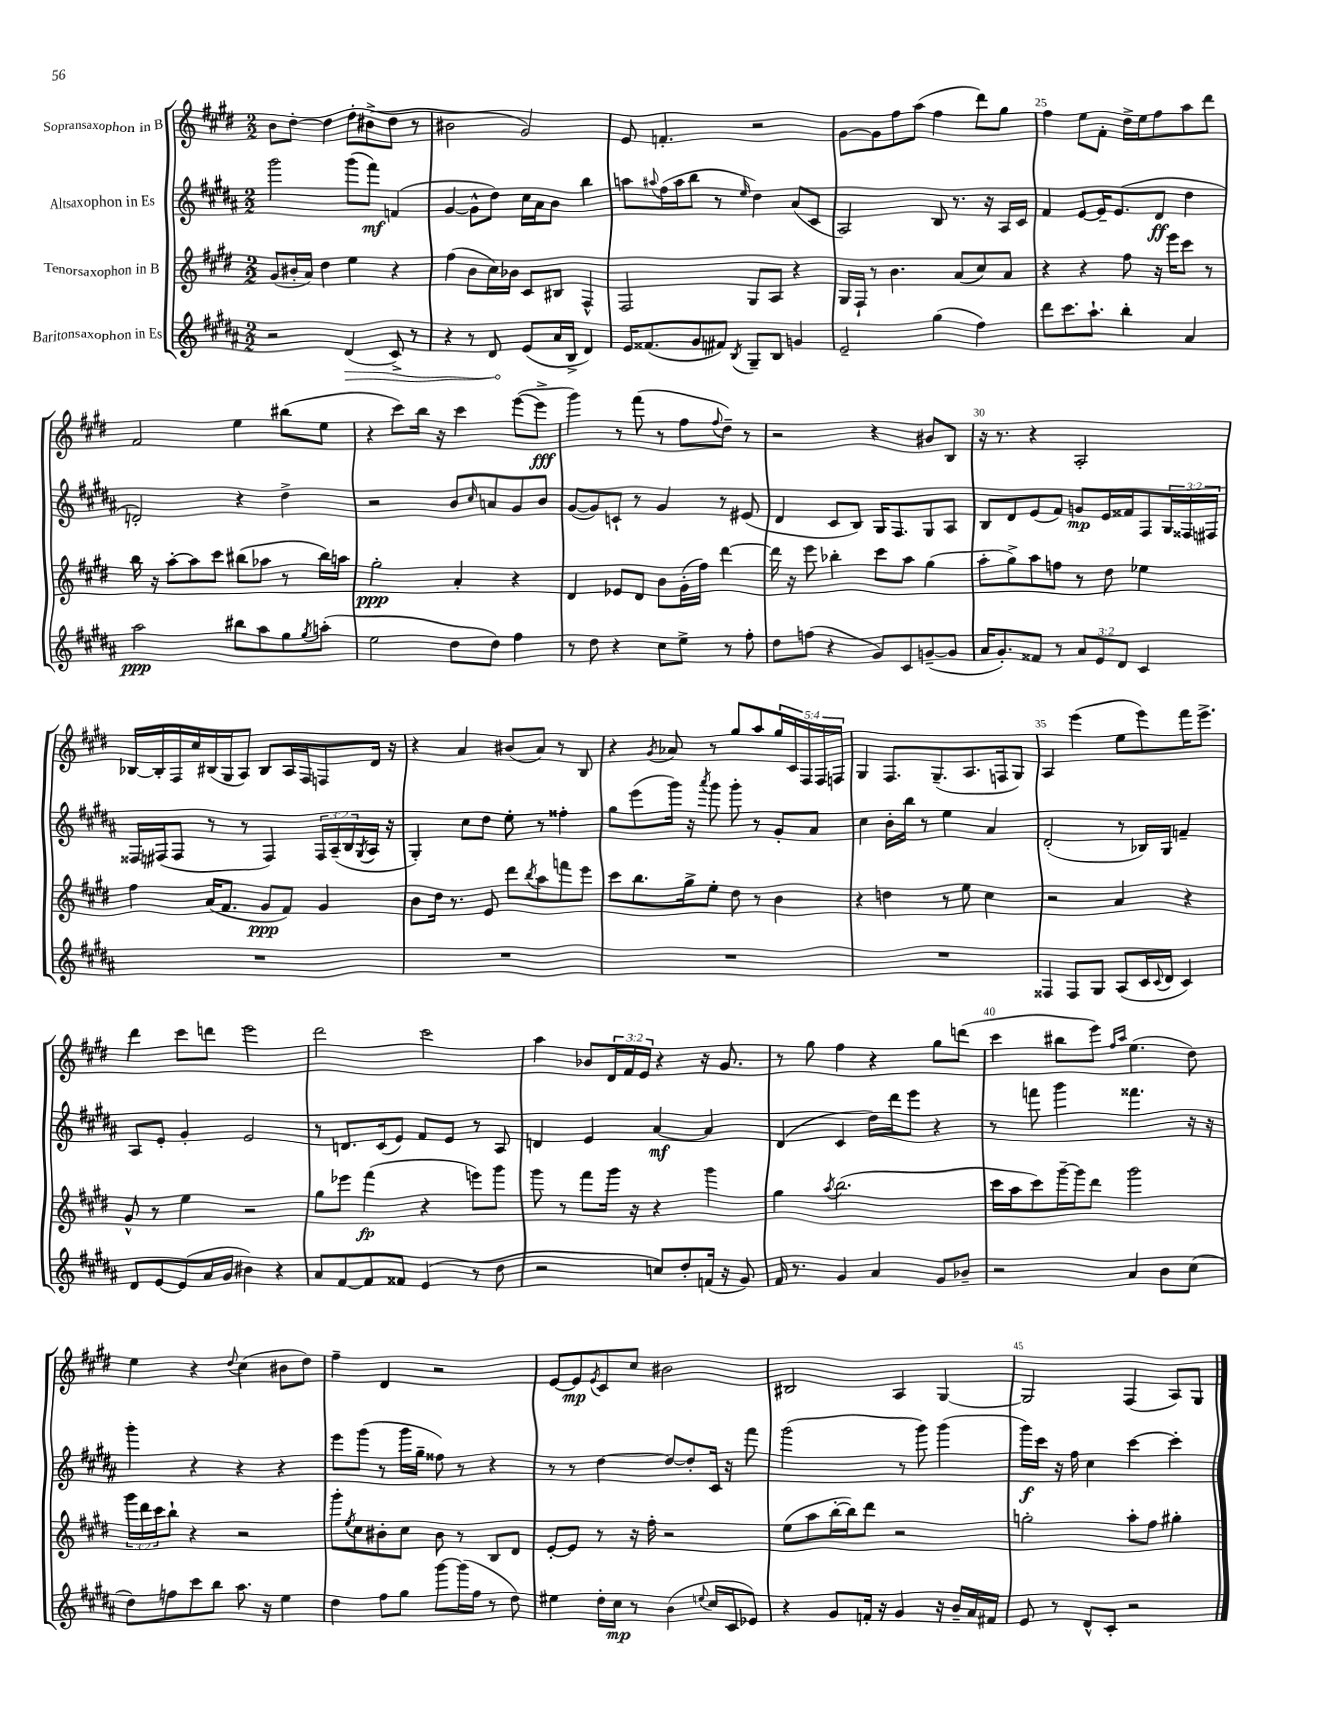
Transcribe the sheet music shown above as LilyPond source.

<<
\new StaffGroup <<
\new Staff = "s0" \with { instrumentName = "Sopransaxophon in B" } {
    \clef treble \key e \major \numericTimeSignature \time 2/2 \override Staff.TupletNumber.text = #tuplet-number::calc-fraction-text
    b'8 dis''8~-. dis''4 dis''8-. bis'8->( dis''8 r8 |
    bis'2 gis'2) |
    e'8 f'4.-. r2 |
    gis'8~ gis'8 fis''8 a''8( fis''4 dis'''8) gis''8 |
    fis''4 e''8 fis'8-. dis''16-> e''16 fis''8 a''8 dis'''8 |
    fis'2 e''4 bis''8( e''8 |
    r4 cis'''8) b''16 r16 cis'''4 e'''8~( e'''8->\fff |
    gis'''4) r8 fis'''8( r8 fis''8 \appoggiatura { fis''8 } dis''8--) r8 |
    r2 r4 bis'8 b8 |
    r16 r8. r4 a2-. |
    bes16~ bes16-. fis16 cis''16 bis16( gis16 a8) bis8 a16 fis16 f8 dis'16 r16 |
    r4 a'4 bis'8( a'8) r8 b8 |
    r4 \acciaccatura { gis'8 } aes'8 r8 gis''8 a''8 \tuplet 5/4 { gis''16 cis'16 fis16 fis16 f16 } |
    gis4 fis8. gis8.--( a8. f16 gis8) |
    a4 e'''4( e''8 e'''8) fis'''16 e'''8.-> |
    dis'''4 cis'''8 d'''8 e'''2 |
    dis'''2 cis'''2 |
    a''4 bes'8 \tuplet 3/2 { dis'16 fis'16 e'16 } r4 r16 gis'8. |
    r8 gis''8 fis''4 r4 gis''8 d'''8( |
    cis'''4 bis''8 e'''8) \grace { fis''16 a''16 } e''4.( dis''8) |
    e''4 r4 \appoggiatura { dis''8 } cis''4( bis'8 dis''8) |
    fis''4-- dis'4 r2 |
    e'8~ e'8\mp \acciaccatura { e'8 } cis'8 cis''8 bis'2 |
    bis2 a4 gis4~ |
    gis2 fis4( a8) gis8 \bar "|." |
}
\new Staff = "s1" \with { instrumentName = "Altsaxophon in Es" } {
    \clef treble \key b \major \numericTimeSignature \time 2/2 \override Staff.TupletNumber.text = #tuplet-number::calc-fraction-text
    gis'''2 gis'''8( fis'''8\mf) f'4( |
    gis'4~ gis'8-^ dis''8) cis''16 ais'16 b'8 b''4 |
    a''8 \appoggiatura { ais''8 } fis''16( ais''16 b''8 r8 \grace { e''16 } dis''4) ais'8( cis'8 |
    ais2) b8 r8. r16 ais16 cis'16 |
    fis'4 e'8~ e'16-- e'8.( dis'8\ff dis''4 |
    d'2-.) r4 dis''4-> |
    r2 b'8 \grace { cis''16 } a'8 gis'8 b'8 |
    gis'8~( gis'8) c'8-! r8 gis'4 r8 eis'8( |
    dis'4 cis'8 b8) gis16 fis8. gis8 ais8 |
    b8 dis'8 e'8( fis'8) g'8\mp e'16 fisis'16 fis8 \tuplet 3/2 { gis16 fisis16 fis16 } |
    fisis16 fis16( fis8 r8 r8 fis4) \tuplet 3/2 { fis16 ais16--( b16 } \acciaccatura { gis8 } ais16 r16 |
    gis4-.) cis''8 dis''8 e''8-. r8 fisis''4-. |
    gis''8 e'''8( gis'''16) r16 \acciaccatura { ais'''8 } gis'''8 gis'''8-. r8 gis'8-. ais'8 |
    cis''4 b'16-. b''16 r8 e''4 ais'4 |
    dis'2-.( r8 bes16) gis16 f'4-- |
    ais8 e'8-. gis'4-. e'2 |
    r8 d'8. cis'16( e'8) fis'8 e'8 r8 ais8 |
    d'4 e'4 ais'4~\mf ais'4 |
    dis'4( cis'4 dis''16) dis'''16 e'''8 r4 |
    r8 f'''8 gis'''4 fisis'''4. r16 r16 |
    gis'''4-. r4 r4 r4 |
    e'''8 gis'''8( r8 gis'''16 gis''16-- fisis''8) r8 r4 |
    r8 r8 dis''4~ dis''8~ dis''8-. cis'16 r16 fis'''8 |
    gis'''2( r8 gis'''8) gis'''4( |
    gis'''16\f) cis'''16 r16 fis''16 cis''4 cis'''4~ cis'''4-. \bar "|." |
}
\new Staff = "s2" \with { instrumentName = "Tenorsaxophon in B" } {
    \clef treble \key e \major \numericTimeSignature \time 2/2 \override Staff.TupletNumber.text = #tuplet-number::calc-fraction-text
    gis'8( bis'16-. a'16) dis''4 e''4 r4 |
    fis''4( b'8 cis''16) bes'16 cis'8 bis8 fis4-^ |
    fis2 gis8 a8 r4 |
    gis16 fis16-! r8 b'4. a'8( cis''8) a'8 |
    r4 r4 fis''8 r16 e'''16 cis'''8 r8 |
    b''16 r16 a''8~-. a''8 cis'''8 bis''8( aes''8 r8 bis''16) a''16 |
    gis''2-.\ppp a'4-. r4 |
    dis'4 ees'8 dis'8 b'8 gis'16-.( fis''16) dis'''4~ |
    dis'''16 r16 e'''8 bes''4-. cis'''8 a''8 gis''4( |
    a''8-. gis''8->) a''8 f''8 r8 dis''8 ees''4 |
    fis''4 a'16( fis'8. gis'8\ppp fis'8) gis'4 |
    b'8 dis''16 r8. e'8 dis'''8 \acciaccatura { b''8 } a''8 f'''8 e'''8 |
    cis'''8 b''8. gis''16-> e''8-. dis''8 r8 b'4 |
    r4 d''4 r8 e''8 cis''4 |
    r2 a'4 r4 |
    gis'8-^ r8 e''4 r2 |
    gis''8 ees'''8 fis'''4\fp( r4 e'''8) gis'''8 |
    gis'''8 r8 fis'''8 gis'''16 r16 r4 gis'''4 |
    gis''4 \acciaccatura { a''8 } b''2.( |
    cis'''16 a''16 cis'''8) gis'''16~-- gis'''16 dis'''8 gis'''2 |
    \tuplet 3/2 { gis'''16 dis'''16 cis'''16 } b''8-! r4 r2 |
    gis'''8-. \acciaccatura { e''8 } cis''8 bis'8-. cis''8 bis'8 r8 b8 dis'8 |
    e'8~-. e'8 r8 r16 fis''16-. r2 |
    e''8( a''8 b''16~-. b''16) dis'''8 r2 |
    g''2-. a''8-. fis''8 gis''4-. \bar "|." |
}
\new Staff = "s3" \with { instrumentName = "Baritonsaxophon in Es" } {
    \clef treble \key b \major \numericTimeSignature \time 2/2 \override Staff.TupletNumber.text = #tuplet-number::calc-fraction-text
    r2 \once \override Hairpin.circled-tip = ##t dis'4\>( cis'8->) r8 |
    r4 r8 dis'8\! e'8( ais'16 b16-> dis'4) |
    e'16 fisis'8.( gis'8 fis'8) \acciaccatura { b8 } gis8-- b8 g'4 |
    e'2-- gis''4( fis''4) |
    dis'''8 cis'''8. ais''8.-! b''4-. ais'4 |
    ais''2\ppp bis''8 ais''8 gis''8 \acciaccatura { gis''8 } a''8-.( |
    e''2 dis''8 dis''8) fis''4 |
    r8 dis''8 r4 cis''8 e''8-> r8 fis''8-. |
    dis''8 f''8( r4 gis'8) cis'8 g'8~--( g'8 |
    ais'16 gis'8.-.) fisis'8 r8 \tuplet 3/2 { ais'8 e'8 dis'8 } cis'4 |
    R1 |
    R1 |
    R1 |
    R1 |
    fisis4 fisis8 gis8 ais8( cis'16 \appoggiatura { cis'8 } dis'16 cis'4) |
    dis'8 e'8~ e'8( ais'16 gis'16 bis'4) r4 |
    ais'8 fis'8~ fis'8 fisis'8 e'4( r8 dis''8 |
    r2 c''8) dis''8-. f'16( r16 gis'8) |
    fis'16 r8. gis'4 ais'4 gis'8 bes'8-- |
    r2 ais'4 b'8 cis''8( |
    dis''8) f''8 cis'''8 b''8 ais''8. r16 e''4 |
    dis''4 fis''8 gis''8 gis'''8~ gis'''16( fis''16 r8 dis''8) |
    eis''4 dis''16-. cis''16\mp r8 b'4( \appoggiatura { e''8 } cis''16 cis'16 ees'8) |
    r4 gis'8 f'16-. r16 gis'4 r16 b'16-- ais'16 fis'16 |
    e'8 r8 dis'8-^ cis'8-. r2 \bar "|." |
}
>>
>>
\layout { \context { \Score currentBarNumber = #21 \override BarNumber.break-visibility = ##(#f #t #t) barNumberVisibility = #(every-nth-bar-number-visible 5) } }
